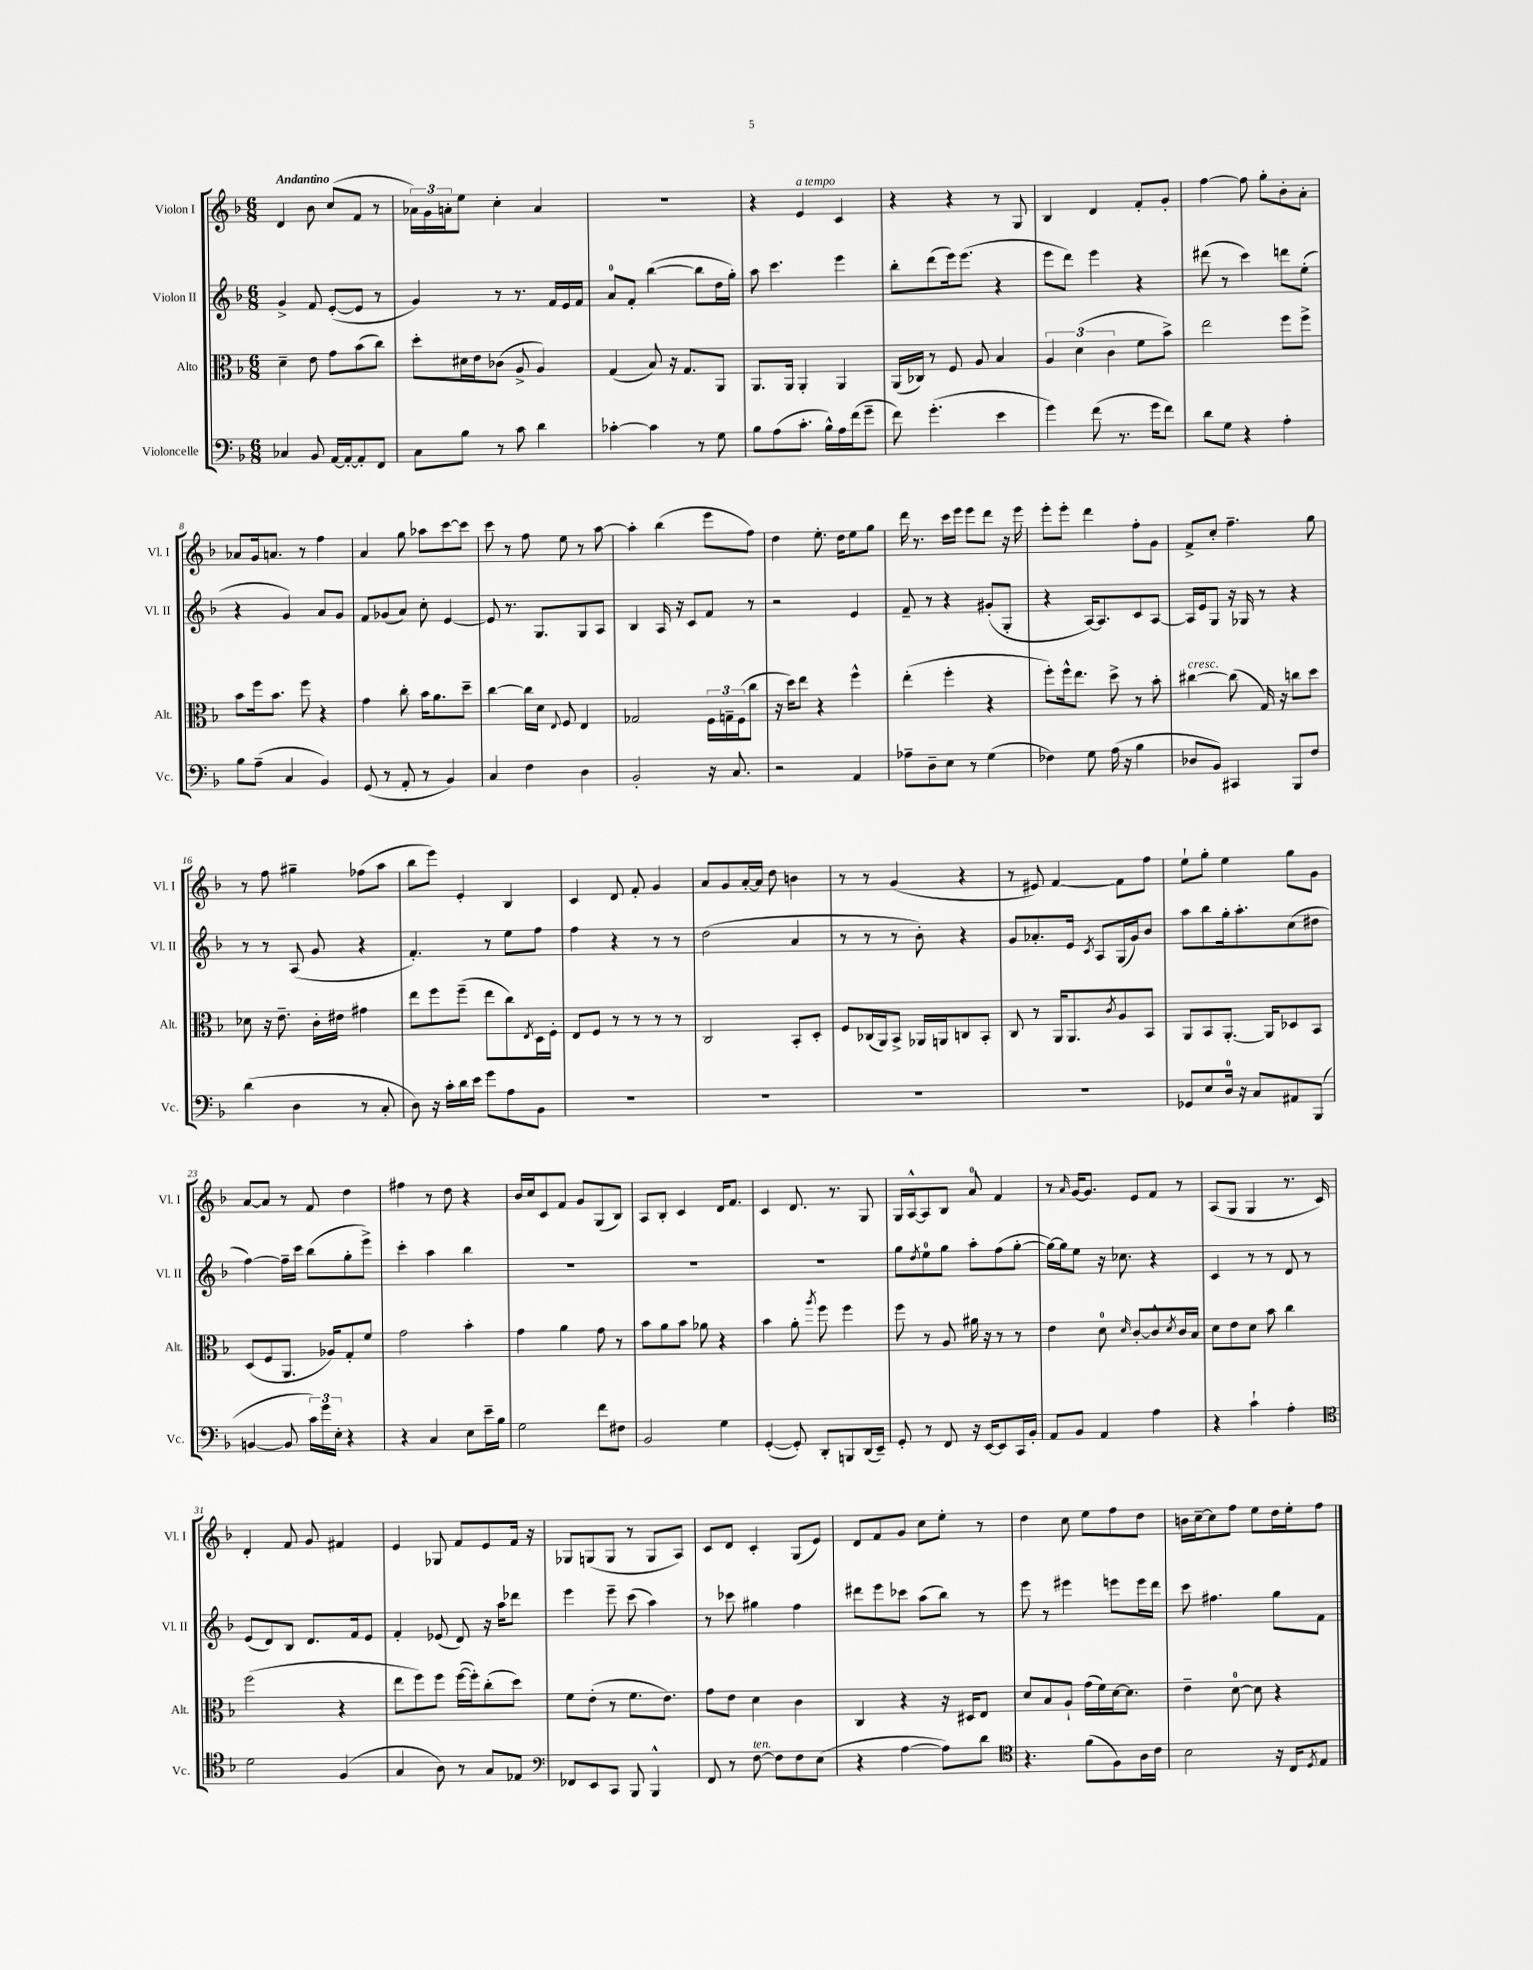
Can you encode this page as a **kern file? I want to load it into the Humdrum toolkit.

**kern	**kern	**kern	**kern
*part4	*part3	*part2	*part1
*staff4	*staff3	*staff2	*staff1
*I"Violoncelle	*I"Alto	*I"Violon II	*I"Violon I
*I'Vc.	*I'Alt.	*I'Vl. II	*I'Vl. I
*clefF4	*clefC3	*clefG2	*clefG2
*k[b-]	*k[b-]	*k[b-]	*k[b-]
*M6/8	*M6/8	*M6/8	*M6/8
=1	=1	=1	=1
!	!	!	!LO:TX:a:B:t=Andantino
4C-X/	4d~\	4g^/	4d/
8BB-/	8e\	8f/	8b-\
[16AA/LL	8g\L	([8e'/L	(8cc/L
16AA'/J_	.	.	.
8AA'/]	(8b-\	8e/J]	8f/J
8FF/J	8cc\J)	8r	8r
=2	=2	=2	=2
8C\L	8dd'\L	4g/)	24a-X\LL)
.	.	.	24g\
.	.	.	24an'\J
8B-\J	16d#X\L	.	8ee\J
.	16e\J	.	.
8r	(8c-X\J	8r	4cc'\
8c\	8A^/	8.r	.
4d\	4A/)	.	4a/
.	.	16f/LL	.
.	.	16e/	.
.	.	16f/JJ	.
=3	=3	=3	=3
[4c-X'\	(4G/	8a/L	2.r
.	.	8f'/J	.
4c-\]	8B-/)	([4bb-\	.
.	16r	.	.
.	8.G/L	.	.
8r	.	8bb-\L]	.
8G\	8AA/J	16dd\L	.
.	.	16gg'\JJ)	.
=4	=4	=4	=4
8B-\L	8.AA/L	8aa\	4r
(8A\	.	4.ccc\	.
.	16AA/Jk	.	.
!	!	!	!LO:TX:a:i:t=a tempo
8.c'\J	4AA'/	.	4e/
16B-^^\LL)	.	.	.
16A\	4AA/	4eee\	4c/
(16f\J	.	.	.
8g~\J	.	.	.
=5	=5	=5	=5
8f\)	(16AA/LL	8bb-'\L	4r
.	16C-X/JJ)	.	.
(4.g'\	8r	(8ddd\	.
.	8F/	16eee\k)	4r
.	.	(8.eee\J	.
.	8A/	.	.
4e\	4B-/	4r	8r
.	.	.	8G/
=6	=6	=6	=6
4g\)	6A/	8eee\L	4B-/
.	.	8ddd\J)	.
.	(6d\	.	.
(8f\	.	4eee\	4d/
.	6c\	.	.
8.r	.	.	.
.	8f\L	4r	8f'/L
16g\KL	.	.	.
8f\J)	8b-^\J)	.	8g'/J
=7	=7	=7	=7
8d\L	2ee\	(8ddd#X\	[4ff\
8G\J	.	8r	.
4r	.	4ccc\)	8ff\]
.	.	.	8gg'\L
4A'\	8ff\L	8dddn\L	8b-'\
.	8ff^\J	(8ee'\J	8a'\J
!!LO:LB:g=z
=8	=8	=8	=8
8B-\L	8b-\L	4r	8a-X/L
(8A~\J	16ff\k	.	16g/k
.	8.b-\J	.	8.an/J
4C/	.	4g/)	.
.	8ff\	.	8r
4BB-/)	4r	8a/L	4ff\
.	.	8g/J	.
=9	=9	=9	=9
(8GG/	4g\	8f/L	4a/
8r	.	(8g-X/	.
8AA'/	8cc'\	8a/J)	8gg\
8r	16b-\KL	8cc'\	8aa-X\L
.	8.a\	.	.
4BB-/)	.	[4e/	[8ccc\
.	8dd~\J	.	8ccc\J]
=10	=10	=10	=10
4C/	[4cc\	8e/]	8ccc\
.	.	8.r	8r
4F\	16cc\LL]	.	8ff\
.	16d\JJ	8.G/L	.
.	8qqE/	.	.
.	8F/	.	8ee\
4D\	4E/	8G/	8r
.	.	8A/J	[8aa\
=11	=11	=11	=11
2BB-'/	2G-X/	4B-/	4aa'\]
.	.	16A/	(4bb-\
.	.	16r	.
.	.	8c/L	.
16r	24F\LL	8f/J	8eee\L
.	24Gn~\	.	.
8.C/	.	.	.
.	(24F\J	.	.
.	8cc\J	8r	8ff\J)
=12	=12	=12	=12
2r	16r	2r	4dd\
.	16dd\KL)	.	.
.	8ee\J	.	.
.	4r	.	8.ee'\
.	.	.	16dd\KL
4AA/	4ff^^\	4e/	8ee\
.	.	.	8gg\J
=13	=13	=13	=13
8A-X~\L	(4ee'\	8f~/	16ddd\
.	.	.	8.r
8D~\	.	8r	.
8E\J	4ff'\	4r	16ccc\LL
.	.	.	16eee\JJ
8r	.	.	8eee\L
(4G\	4r	(8g#X'/L	8ddd\J
.	.	8G'/J	16r
.	.	.	16eee\
=14	=14	=14	=14
4F-X\)	8ff'\L)	4r	8eee'\L
.	16ff^^\k	.	8eee'\J
.	8.ee\J	.	.
8G\	.	[16A/KL)	4ddd\
.	.	8.A/]	.
(16A\	8dd^\	.	.
16r	.	.	.
4B-\	8r	8c/	8ff'\L
.	8b-'\	[8A/J	8g\J
=15	=15	=15	=15
!	!LO:TX:a:i:t=cresc.	!	!
8D-X/L	[4cc#X\	16A/LL]	8f^/L
.	.	16e/J	.
8BB-/J)	.	8G/J	8cc'/J
4CC#X/	(8cc#\]	16r	4.ff~\
.	.	16G-X/	.
.	16G/)	8r	.
.	16r	.	.
8BBB-/L	8ccn\L	4r	.
8F/J	8dd\J	.	8gg\
!!LO:LB:g=z
=16	=16	=16	=16
(4d\	8d-X\	8r	8r
.	16r	8r	8ff\
.	8.e~\	.	.
4D\	.	(8A/	4gg#X~\
.	16c'\LL	8g/	.
.	16e#X\JJ	.	.
8r	4g#X\	4r	(8ff-X\L
8C'/	.	.	8aa\J
=17	=17	=17	=17
8D\)	8ee\L	4.f'/)	8bb-\L
16r	8ff\	.	8eee\J)
16c'\LL	.	.	.
16d\	(8ff~\J	.	4e'/
16e\JJ	.	.	.
8g\L	8ee\L	8r	.
8A\	8cc\)	8ee\L	4B-/
.	8qE/	.	.
8BB-\J	16D\L	8ff\J	.
.	16F'\JJ	.	.
=18	=18	=18	=18
2.r	8E/L	4ff\	4c/
.	8F/J	.	.
.	8r	4r	8d/
.	8r	.	8f'/
.	8r	8r	4g/
.	8r	8r	.
=19	=19	=19	=19
2.r	2C/	(2dd\	8a/L
.	.	.	8g/
.	.	.	[16a'/L
.	.	.	16a/JJ]
.	.	.	8dd\
.	8BB-'/L	4a/	4bn\
.	8D'/J	.	.
=20	=20	=20	=20
2.r	8F/L	8r	8r
.	(16C-X/L	8r	8r
.	16AA/J)	.	.
.	8BB-^/J	8r	(4g/
.	16AA-X/LL	8b-'\)	.
.	16AAn/J	.	.
.	8Cn/	4r	4r
.	8BB-'/J	.	.
=21	=21	=21	=21
2.r	8C/	8g/L	8r
.	8r	8.a-X'/	8e#X/)
.	16AA/KL	.	[4f/
.	8.AA/	16e/Jk	.
.	.	8qc/	.
.	.	8A/L	.
.	8qc/	.	.
.	8A/	(16G/L	8f\L]
.	.	16g/J)	.
.	8BB-/J	8b-/J	8ff\J
=22	=22	=22	=22
8GG-X/L	8AA/L	8aa\L	8ee`\L
8E/	8BB-/	8bb-\	8gg'\J
16D/Jk	[8.AA'/J	16gg'\k	4ee\
16r	.	8.aa'\	.
8C/L	.	.	.
.	16AA/KL]	.	.
8AA#X/	8D-X/	(8cc\	8gg\L
(8BBB-/J	8BB-/J	8dd#X\J	8g\J
!!LO:LB:g=z
=23	=23	=23	=23
[4BBn/	(8D/L	[4ff\)	[8a/L
.	8F/	.	8a/J]
8BB/]	8.AA/J	16ff~\LL]	8r
.	.	16ccc\JJ	.
24c\LL)	.	(8bb-\L	8f/
24g\	.	.	.
.	16A-X/KL)	.	.
24E'\JJ	.	.	.
4r	8G'/	8gg'\	4dd\
.	8f/J	8eee^\J)	.
=24	=24	=24	=24
4r	2g\	4ccc'\	4ff#X\
4C/	.	4aa\	8r
.	.	.	8dd\
8E\L	4b-'\	4bb-\	4r
16e~\L	.	.	.
16B-\JJ	.	.	.
=25	=25	=25	=25
2G\	4g\	2.r	16b-/LL
.	.	.	16cc/J
.	.	.	8c/
.	4a\	.	8f/J
.	.	.	8g/L
8f\L	8g\	.	(8G/
8F#X\J	8r	.	8B-/J)
=26	=26	=26	=26
2BB-/	8b-\L	2.r	8A/L
.	8a\	.	8B-'/J
.	8b-\J	.	4c/
.	8a-X\	.	.
4G\	4r	.	16d/KL
.	.	.	8.f/J
=27	=27	=27	=27
([4GG'/	4b-\	2.r	4c/
8GG'/])	8a'\	.	8.d/
.	8qaa/	.	.
8DD'/L	8ff\	.	.
.	.	.	8.r
8BBBn/	4ff\	.	.
(16DD/L	.	.	8G/
16EE~/JJ)	.	.	.
=28	=28	=28	=28
8GG'/	8ff\	8gg\L	16G/LL
.	.	.	[16A^^/J
.	.	8qdd/	.
8r	8r	8ee\	8A/]
8FF/	8A/	8gg\J	8B-/J
16r	16a#X\	8aa'\L	8a/
[16EE/KL	16r	.	.
8EE/]	8r	(8ff\	4f/
16CC/L	8r	[8gg'\J	.
16BB-'/JJ	.	.	.
=29	=29	=29	=29
8AA/L	4e\	16gg\LL_)	8r
.	.	16gg\J]	.
.	.	.	16qqa/
8BB-/J	.	8ee\J	[16g/KL
.	.	.	8.g/J]
4AA/	8d\	16r	.
.	.	8.cc-X\	.
.	16qqd/	.	.
.	[8c'/L	.	8e/L
4A\	8c^^/]	4r	8f/J
.	8qd/	.	.
.	16c/L	.	8r
.	16B-/JJ	.	.
=30	=30	=30	=30
4r	8d\L	4c/	(8A/L
.	8e\	.	8G/J
4c`\	8d\J	8r	4G/
.	8b-\	8r	.
4A'\	4cc\	8d/	8.r
.	.	8r	.
.	.	.	16c/)
!!LO:LB:g=z
=31	=31	=31	=31
*clefC4	*	*	*
2d\	(2ff\	(8e/L	4d'/
.	.	8d/)	.
.	.	8B-/J	8f/
.	.	8.d/L	8g/
(4F/	4r	.	4f#X/
.	.	16f/k	.
.	.	8e/J	.
=32	=32	=32	=32
4G/	8ee\L	4f'/	4e/
.	8ff\)	.	.
8A\)	8ff\J	(8e-X/	8G-X/
8r	([16ff\LL	8d/)	8f/L
.	16ff'\J])	.	.
8G/L	(8cc'\	16r	8e/
.	.	16aa\KL	.
8E-X/J	8dd\J)	8ddd-X\J	16f/Jk
.	.	.	16r
=33	=33	=33	=33
*clefF4	*	*	*
8FF-X/L	8f\L	4eee\	8G-X/L
8EE/	(8e'\J	.	(8Gn/
8CC/J	8r	8eee~\	8G/J
8BBB-/	8.f\L	(8ccc\	8r
4BBB-^^/	.	4aa\)	8G/L
.	8.e\J)	.	.
.	.	.	8A/J)
=34	=34	=34	=34
8FF/	8g\L	8r	8c/L
8r	8e\J	8ccc-X\	8d/J
!LO:TX:a:i:t=ten.	!	!	!
[8F\	4d\	4gg#X\	4c'/
8F\L]	.	.	.
8F\	4c\	4ff\	(8G/L
(8E\J	.	.	8e/J)
=35	=35	=35	=35
4r	4C/	8ddd#X\L	8d/L
.	.	8eee\	8f/
[4A\	4r	8ccc-X\J	8g/J
.	.	(8aa\L	8cc\L
8A\L])	16r	8bb-\J)	8ee'\J
.	16D#X/KL	.	.
8d\J	8E/J	8r	8r
=36	=36	=36	=36
*clefC4	*	*	*
4.r	8d/L	8eee\	4dd\
.	8B-/	8r	.
.	8A`/J	4eee#X\	8cc\
(8f\L	(16g\LL	.	8ee\L
.	16f\)	.	.
8F\)	[16d\J	8eeen\L	8ff\
.	8.d\J]	.	.
16A\L	.	16eee\L	8dd\J
16c\JJ	.	16ddd\JJ	.
=37	=37	=37	=37
2B-\	4e~\	8ccc\	16bn\LL
.	.	.	[16cc~\J
.	.	4.ff#X\	8cc\]
.	[8d\	.	8ff\J
.	8d\]	.	8ee\L
16r	4r	8gg\L	16dd\L
16C/KL	.	.	16ee'\J
8qD/	.	.	.
8E/J	.	8f\J	8ff\J
==	==	==	==
*-	*-	*-	*-
